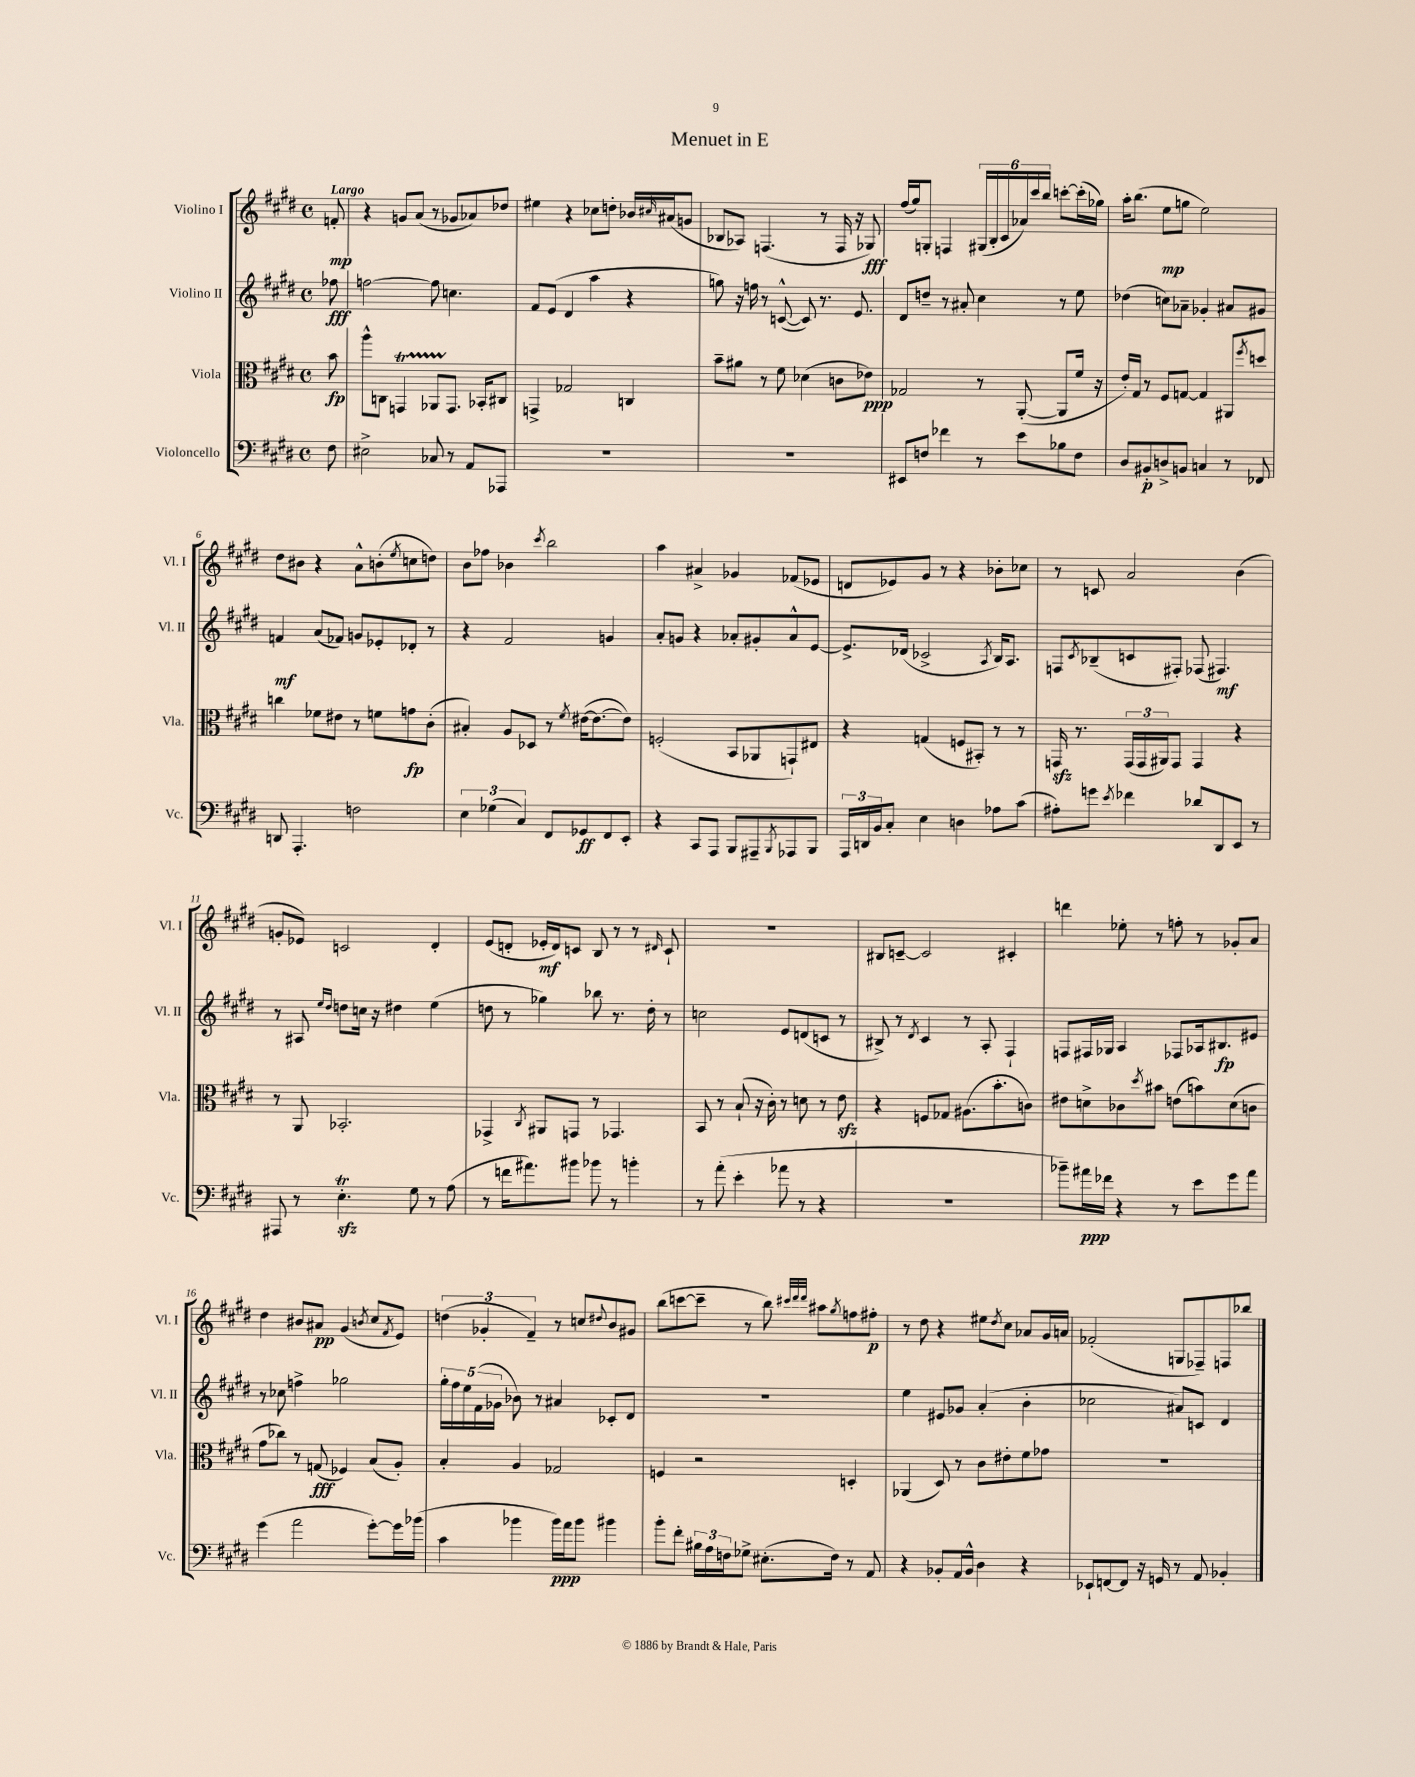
\header { title = "Menuet in E" }
<<
\new StaffGroup <<
\new Staff = "s0" \with { instrumentName = "Violino I" shortInstrumentName = "Vl. I" } {
    \clef treble \key e \major \defaultTimeSignature \time 4/4 \partial 8 \tempo "Largo"
    f'8-.\mp |
    r4 g'8 a'8( r8 ges'8 aes'8) des''8 |
    eis''4 r4 ces''8 d''8-. bes'16 \grace { cis''16 } ais'16( g'8 |
    bes8 aes8) f4.( r8 f16 r16 ges8\fff) |
    fis''16( gis''16) g8-. f4 \tuplet 6/4 { gis16( b16-. cis'16 aes'16) cis'''16 b''16 } c'''8~-. c'''16-.( ges''16) |
    a''16-. b''8.( e''8\mp g''8 e''2) |
    dis''8 bis'8 r4 a'8-^ b'8-.( \acciaccatura { e''8 } c''8 d''8) |
    b'8 fes''8 bes'4 \acciaccatura { cis'''8 } b''2 |
    a''4 ais'4-> ges'4 fes'8( ees'8 |
    d'8 ees'8) gis'8 r8 r4 bes'8-. ces''8 |
    r8 c'8 a'2 b'4( |
    g'8-. ees'8) c'2 dis'4-. |
    e'8( d'8-. ees'16-.\mf d'16) c'8 b8 r8 r8 \grace { dis'16 } c'8-! |
    R1 |
    bis8 c'8~-- c'2 cis'4-. |
    d'''4 ees''8-. r8 f''8-. r8 ges'8-. a'8 |
    dis''4 bis'8 ais'8\pp gis'4( \acciaccatura { b'8 } cis''8 \acciaccatura { fis'8 } e'8) |
    \tuplet 3/2 { d''4( ges'4-. fis'4--) } r8 c''8 \appoggiatura { dis''8 } b'8 gis'8 |
    b''8( c'''8~ c'''8-- r8 b''8) \grace { cis'''32 dis'''32 dis'''32 } ais''8 \acciaccatura { gis''8 } f''8 fis''8-.\p |
    r8 dis''8 r4 eis''8 \acciaccatura { dis''8 } cis''8 aes'8 gis'16 a'16 |
    fes'2-.( g8 fes8--) f8 bes''8 \bar "|." |
}
\new Staff = "s1" \with { instrumentName = "Violino II" shortInstrumentName = "Vl. II" } {
    \clef treble \key e \major \defaultTimeSignature \time 4/4 \partial 8
    fes''8\fff |
    f''2~ f''8 c''4. |
    fis'8 e'8( dis'4 a''4 r4 |
    g''8) r16 f''16 r8 c'8~-^( c'8) r8. e'8. |
    dis'8 d''8-- r8 ais'8-. cis''4 r8 e''8 |
    des''4( c''8) aes'8-- ges'4-. ais'8 gis'8 |
    f'4\mf a'8( fes'8) g'8 ees'8-. des'8-. r8 |
    r4 fis'2 g'4 |
    a'8-. g'8 r4 aes'8-. gis'8-. aes'8-^ e'8~ |
    e'8.-> des'16( ces'2-> \acciaccatura { a8 } b16) a8. |
    f8 \acciaccatura { cis'8 } bes8--( c'8 fis8-.) fes8( fis4.\mf) |
    r8 ais8 \grace { e''16 dis''16 } d''8 c''16 r16 dis''4 e''4( |
    d''8 r8 ges''4) bes''8 r8. d''16-. r8 |
    c''2 e'8 d'8( c'8 r8 |
    bis8->) r8 \acciaccatura { dis'8 } cis'4 r8 a8-. fis4-! |
    f8 fis16 ges16 a4 fes8 aes16 bis8.\fp eis'8 |
    r8 ces''8 f''4-> ges''2 |
    \tuplet 5/4 { gis''16-. fis''16 e''16 fis'16( ges'16 } bes'8) r8 ais'4 ces'8-. dis'8 |
    R1 |
    e''4 eis'8 ges'8 a'4-.( b'4-. |
    ces''2 ais'8) c'8 dis'4 \bar "|." |
}
\new Staff = "s2" \with { instrumentName = "Viola" shortInstrumentName = "Vla." } {
    \clef alto \key e \major \defaultTimeSignature \time 4/4 \partial 8
    b'8\fp |
    a''8-^ c8 g,4\startTrillSpan aes,8 g,8.\stopTrillSpan bes,16-. cis8 |
    g,4-> ges2 c4 |
    b'8-- ais'8 r8 fis'8 des'4( c'8 ees'8\ppp) |
    ges2 r8 a,8~-.( a,8 fis'16 r16 |
    e'16-.) gis16 r8 fis8 g8~ g4 ais,8 \acciaccatura { fis''8 } d''8 |
    c''4 fes'8 eis'8 r8 f'8 g'8\fp cis'8-.( |
    bis4-.) a8 des8 r8 \acciaccatura { fis'8 } eis'16~( eis'8.~ eis'8) |
    f2-.( b,8 aes,8 g,8-!) eis8 |
    r4 g4( f8 bis,8-.) r8 r8 |
    g,16\sfz r8. \tuplet 3/2 { g,16( g,16 ais,16) } g,8 g,4 r4 |
    r8 a,8 bes,2.-. |
    ges,4-> \acciaccatura { cis8 } ais,8 g,8 r8 ges,4. |
    b,8 r8 b8-!( r16 cis'16-.) r8 d'8 r8 e'8\sfz |
    r4 f8 ges8 ais8.( b'8.-. c'8) |
    eis'8 d'8-> ces'8 \acciaccatura { dis''8 } bis'8 e'8( b'8) d'8( c'8 |
    gis'8 ces''8) r8 g8\fff( fes4) b8( a8-.) |
    b4-. a4 ges2 |
    f4 r2 d4-. |
    aes,4( dis8) r8 cis'8 eis'8-. fis'8 ges'8 |
    R1 \bar "|." |
}
\new Staff = "s3" \with { instrumentName = "Violoncello" shortInstrumentName = "Vc." } {
    \clef bass \key e \major \defaultTimeSignature \time 4/4 \partial 8
    fis8 |
    eis2-> ces8 r8 a,8 aes,,8 |
    R1 |
    R1 |
    eis,8 f8 fes'4 r8 e'8 bes8 f8 |
    dis8 bis,8-.\p d8-> b,8 c4 r8 fes,8 |
    d,8 a,,4.-. f2 |
    \tuplet 3/2 { e4 ges4( cis4) } fis,8 ges,8\ff fis,8 e,8-. |
    r4 cis,8 a,,8 b,,8 ais,,8-- \acciaccatura { b,,8 } aes,,8 b,,8 |
    \tuplet 3/2 { a,,16 d,16 b,16 } cis8-. e4 d4 aes8 cis'8( |
    ais8-.) g'8 \acciaccatura { e'8 } fes'4 des'8 dis,8 e,8 r8 |
    ais,,8 r8 e4.-.\trill\sfz gis8 r8 a8( |
    r8 f'16 ais'8.) bis'8 bes'8 r8 b'4-. |
    r8 a'8-.( e'4-. aes'8 r8 r4 |
    R1 |
    bes'8--) ais'16\ppp fes'16 r4 r8 e'8 gis'8 ais'8 |
    gis'4( a'2 gis'8~-.) gis'16 bes'16( |
    cis'4 bes'4 bes'16\ppp) a'16 bes'8 bis'4 |
    b'8-. fis'8-. \tuplet 3/2 { bis16 a16 f16 } ges8-> eis8.-.( f16) r8 a,8 |
    r4 bes,8-. a,16 bes,16-^ dis4 r4 |
    ees,8-! f,8~ f,8 r16 g,16 r8 a,8 bes,4-. \bar "|." |
}
>>
>>
